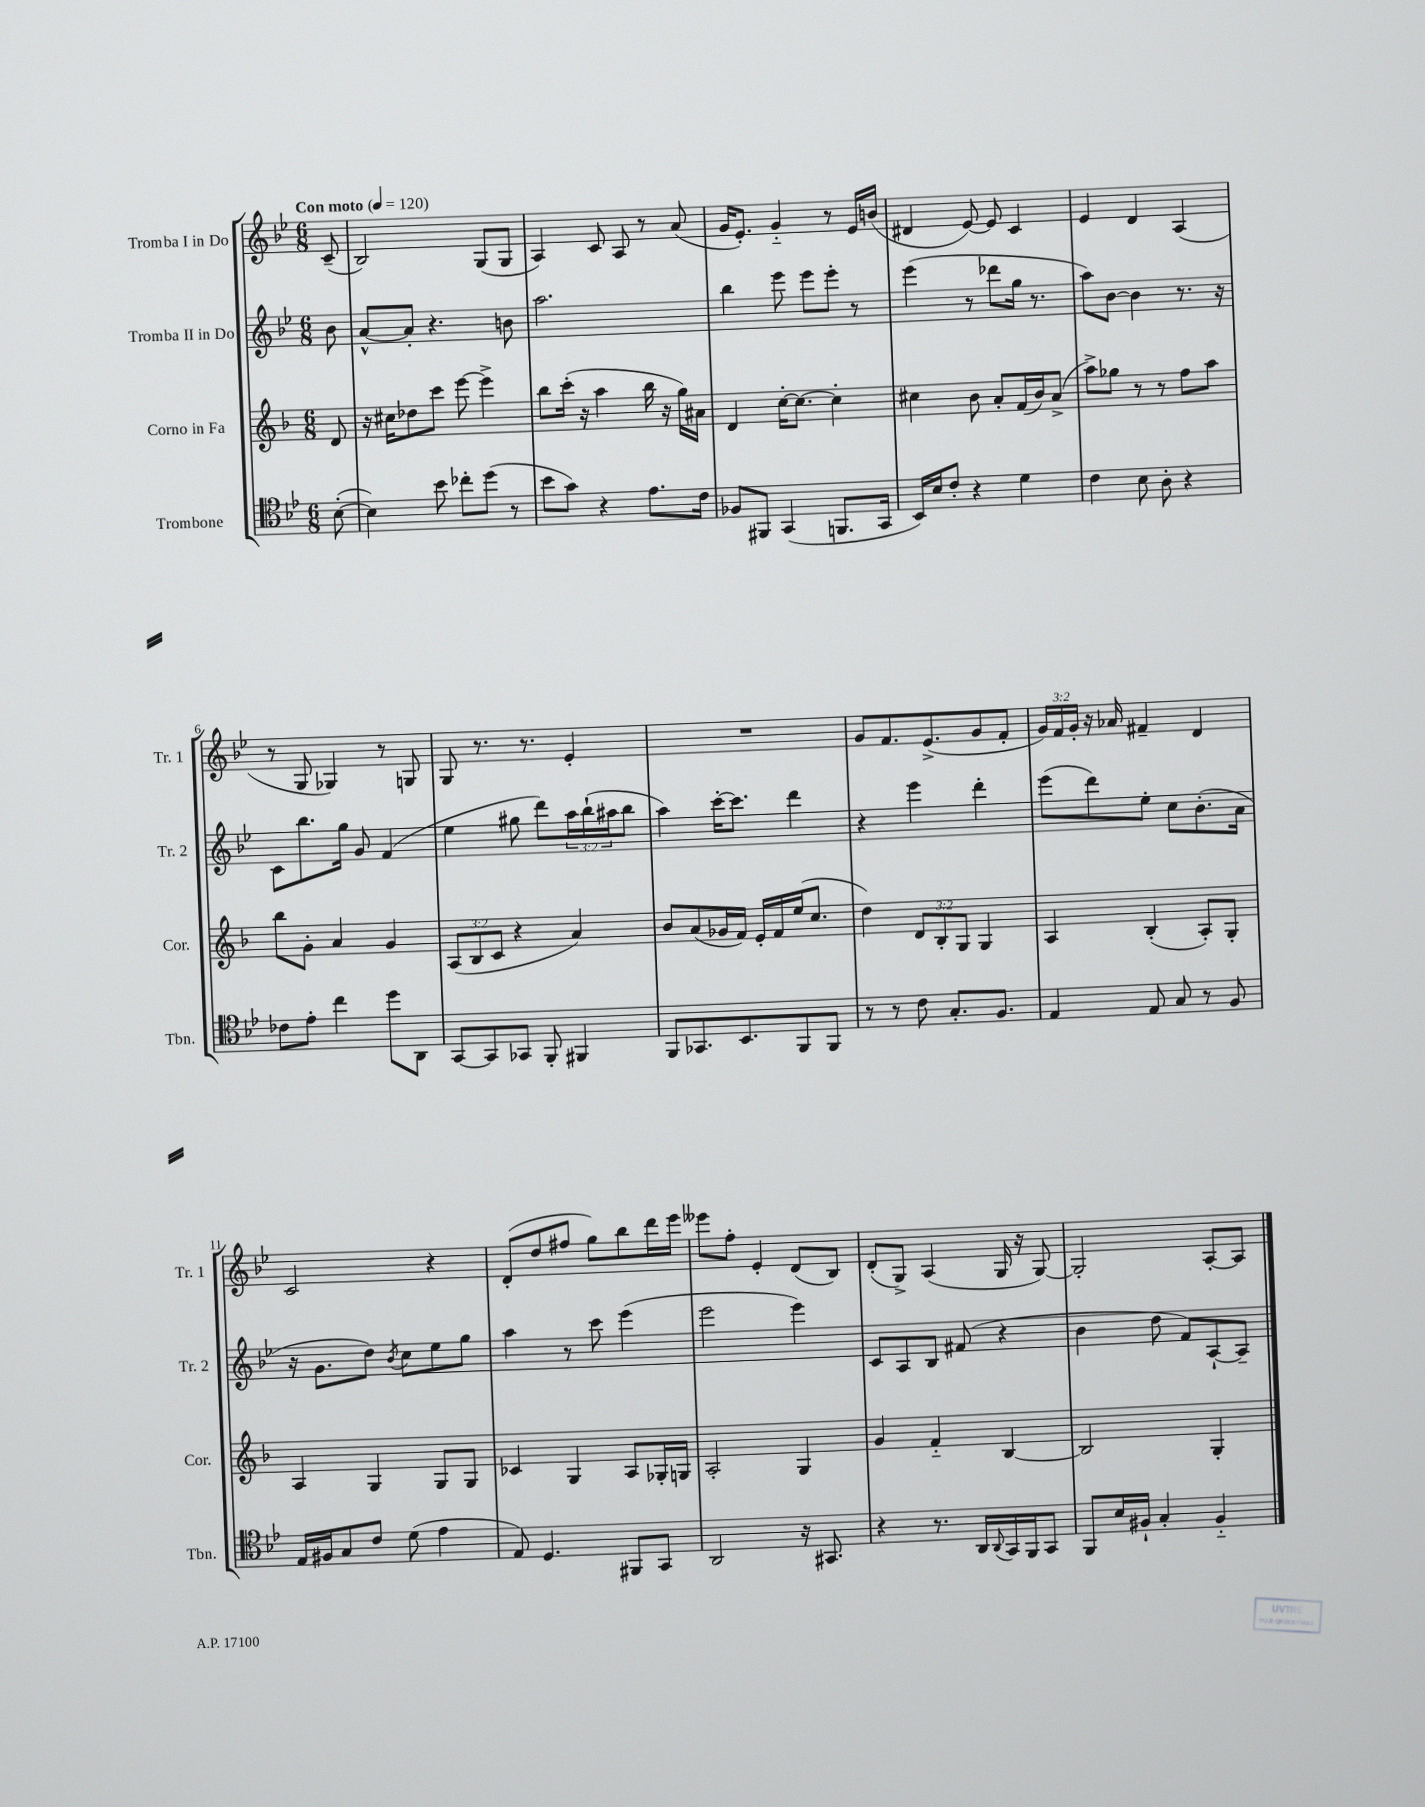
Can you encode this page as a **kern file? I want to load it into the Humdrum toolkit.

**kern	**kern	**kern	**kern
*staff4	*staff3	*staff2	*staff1
*clefC4	*clefG2	*clefG2	*clefG2
*k[b-e-]	*k[b-]	*k[b-e-]	*k[b-e-]
*M6/8	*M6/8	*M6/8	*M6/8
*MM120	*MM120	*MM120	*MM120
([8B-'	8d	8b-	(8c~
=	=	=	=
4B-])	16r	[8a^^	2B-)
.	16cc#	.	.
.	8dd-	8a']	.
8b-	8ccc	4.r	.
8cc-'	[8eee	.	.
(8dd	4eee^]	.	(8G
8r	.	8b	8G
=	=	=	=
8b-	8bb-	2.aa	4A)
8g)	(16ccc'	.	.
.	16r	.	.
4r	4aa	.	8c
.	.	.	8A
8.e-	16bb-	.	8r
.	16r	.	.
.	16gg)	.	(8a
16c	16a#	.	.
=	=	=	=
8F-	4d	4bb-	16g
.	.	.	8.e-')
8FF#	.	.	.
(4GG	[16cc'	8eee-	4g'~
.	8.cc_	.	.
.	.	8eee-	.
8.FF	4cc']	8eee-'	8r
.	.	8r	16e-
16GG	.	.	(16b
=	=	=	=
16BB-)	4cc#	(4eee-	4d#
16B-	.	.	.
8c'	.	.	.
4r	8b-	8r	[8e-)
.	8a'	8ddd-	8e-]
4d	(16f	16gg	4c
.	16b-)	8.r	.
.	(8a^	.	.
=	=	=	=
4c	8aa^)	8aa)	4e-
.	8gg-	[8b-	.
8B-	8r	4b-]	4d
8A'	8r	.	.
4r	8ff	8.r	(4A
.	8aa	.	.
.	.	16r	.
=	=	=	=
8c-	8bb-	8c	8r
8e-'	8g'	8.bb-	8G
4cc	4a	.	4G-)
.	.	16gg	.
.	.	8g	.
8dd	4g	(4f	8r
8AA	.	.	8G
=	=	=	=
[8GG	(12A	4ee-	8G
.	12B-	.	.
8GG]	.	.	8.r
.	12c	.	.
8GG-	4r	8gg#	.
.	.	.	8.r
8FF'	.	8ddd)	.
4FF#	4a)	24aa	4e-'
.	.	(24bb-`	.
.	.	24aa#	.
.	.	8bb-	.
=	=	=	=
8FF	8b-	4aa)	2.r
8.GG-	(8a	.	.
.	16g-	[16ccc'	.
8.BB-	16f)	8.ccc]	.
.	16e'	.	.
.	16f	.	.
8FF	(16ee	4ddd	.
.	8.cc	.	.
8FF	.	.	.
=	=	=	=
8r	4dd)	4r	8g
8r	.	.	8.f
8c	12d	4eee-	.
.	.	.	(8.e-^
.	12B-'	.	.
8.G'	.	.	.
.	12G	.	.
.	4G	4ddd'	8g
8.F	.	.	.
.	.	.	8f'
=	=	=	=
4E-	4A	(8eee-	24g)
.	.	.	24f
.	.	.	24g'
.	.	8ddd)	16r
.	.	.	16a-
8E-	(4B-'	8ee-'	4f#~
8G	.	8cc	.
8r	8A')	(8.b-'	4d
8F	8G'	.	.
.	.	16a	.
=	=	=	=
16E-	4A	16r	2c
16F#	.	8.g	.
8G	.	.	.
8c	4G	8dd)	.
.	.	8qb-	.
(8d	.	8cc	.
4e-	8G	8ee-	4r
.	8G	8gg	.
=	=	=	=
8E-)	4c-	4aa	(8d'
4.D	.	.	8dd
.	4G	8r	8ff#
.	.	8ccc	8gg)
8FF#	8A	(4eee-	8bb-
8GG	16G-'	.	16ddd
.	16G	.	16eee-
=	=	=	=
2AA	2A'	2eee-	8eee--
.	.	.	8ff'
.	.	.	4e-'
16r	4G	4eee-)	(8d
8.GG#	.	.	.
.	.	.	8B-)
=	=	=	=
4r	4g	8c	(8d'
.	.	8A	8G^)
8.r	4f'~	8B-	(4A
.	.	(8f#	.
16AA	.	.	.
8qqAA	.	.	.
16GG	[4B-	4r	16G
16FF	.	.	16r
8GG	.	.	[8G)
=	=	=	=
8FF	2B-]	4b-	2G']
16B-	.	.	.
16F#`	.	.	.
4G'	.	8dd	.
.	.	8f)	.
4F#'~	4G'	[8A`	[8A'
.	.	8A~]	8A]
==	==	==	==
*-	*-	*-	*-
